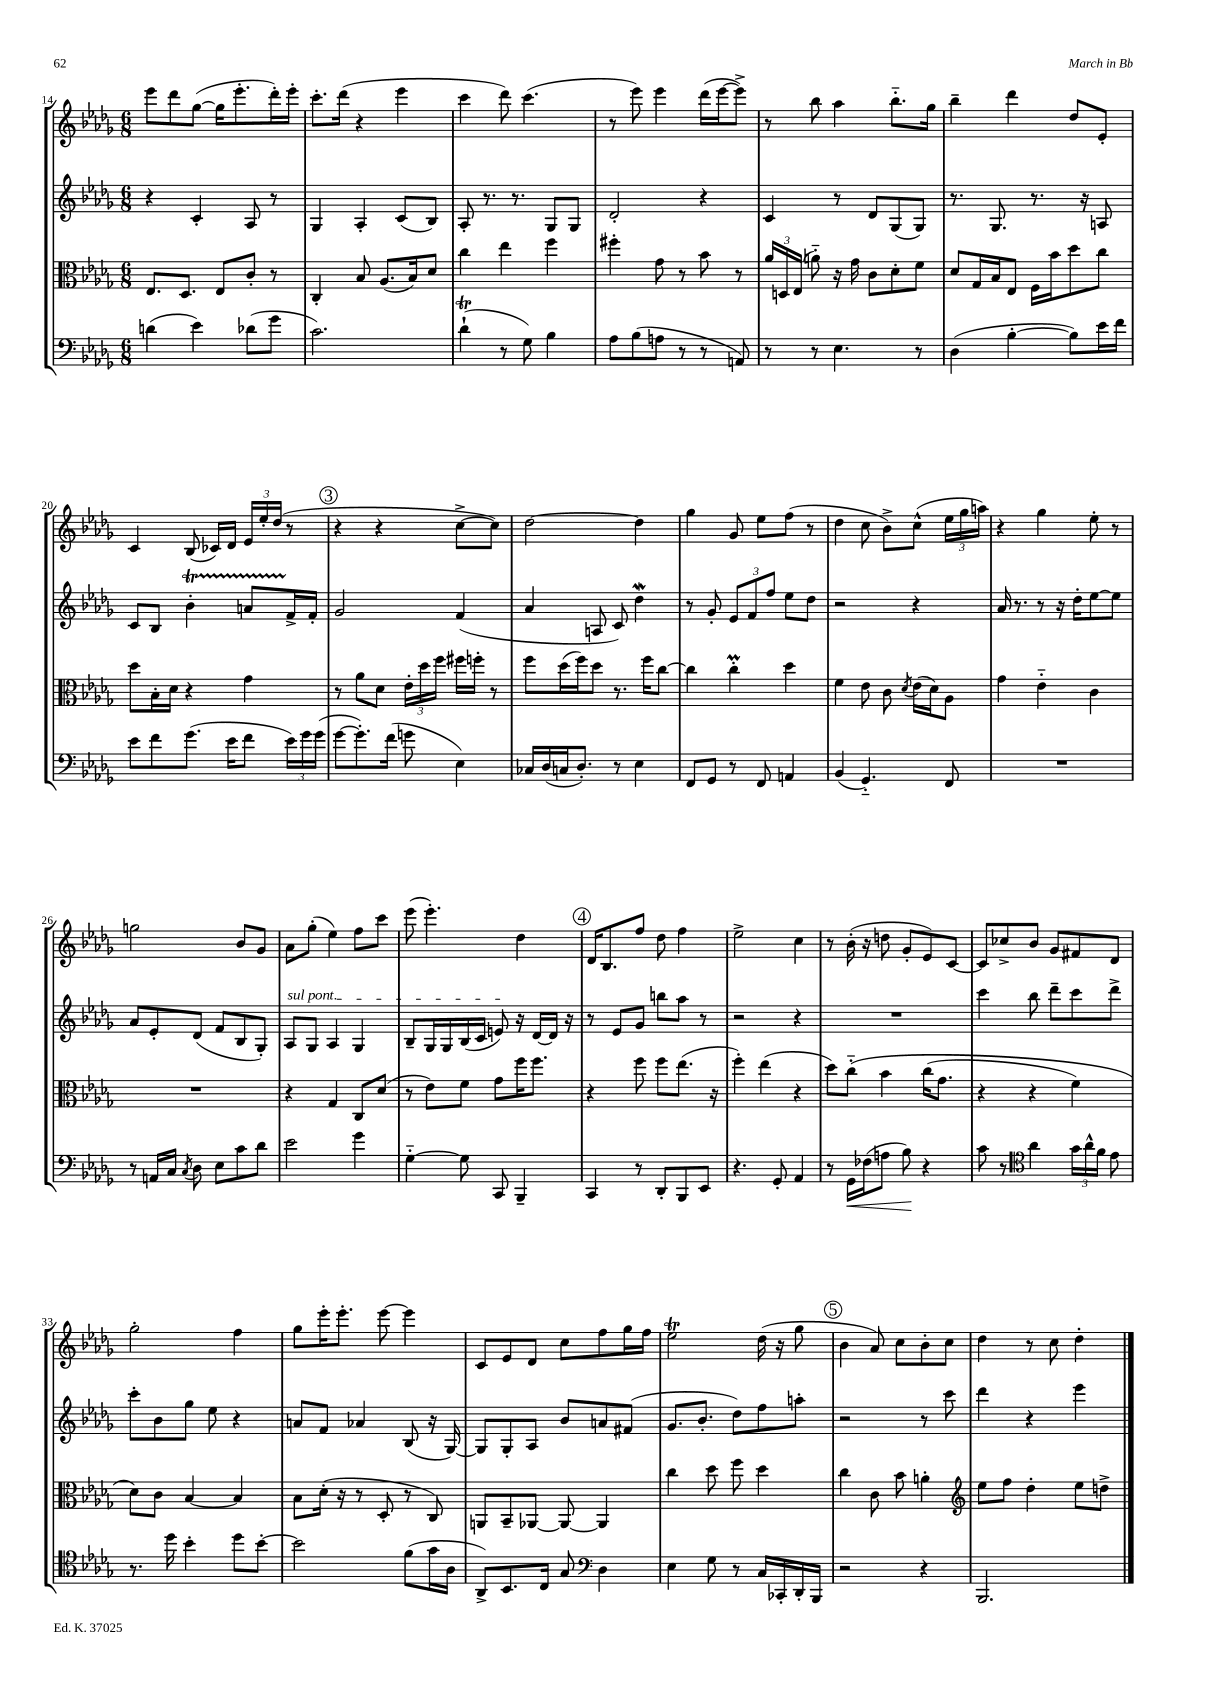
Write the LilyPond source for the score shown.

<<
\new StaffGroup <<
\new Staff = "s0" {
    \clef treble \key des \major \numericTimeSignature \time 6/8
    \autoBeamOff ees'''8[ des'''8 ges''8]~( ges''16[ ees'''8.-. des'''16-.) ees'''16]-. |
    c'''8.[-. des'''16]( r4 ees'''4 |
    c'''4 des'''8) c'''4.( |
    r8 ees'''8) ees'''4 des'''16[( ees'''16~ ees'''8]->) |
    r8 bes''8 aes''4 bes''8.[-_ ges''16] |
    bes''4-- des'''4 des''8[ ees'8]-. |
    c'4 bes8( ces'16[) des'16] \tuplet 3/2 { ees'16[ ees''16-. des''16]( } r8 |
    \mark \markup { \circle "3" } r4 r4 c''8[~-> c''8]) |
    des''2~ des''4 |
    ges''4 ges'8 ees''8[ f''8]( r8 |
    des''4 c''8 bes'8[->) c''8]-^( \tuplet 3/2 { ees''16[ ges''16 a''16]) } |
    r4 ges''4 ees''8-. r8 |
    g''2 bes'8[ ges'8] |
    aes'8[ ges''8]-.( ees''4) f''8[ c'''8] |
    ees'''8( ees'''4.-.) des''4 |
    \mark \markup { \circle "4" } des'16[ bes8. f''8] des''8 f''4 |
    ees''2-> c''4 |
    r8 bes'16-.( r16 d''8 ges'8[-. ees'8) c'8]~ |
    c'8[ ces''8-> bes'8] ges'8[ fis'8 des'8] |
    ges''2-. f''4 |
    ges''8[ ees'''16-. ees'''8.]-. ees'''8~ ees'''4 |
    c'8[ ees'8 des'8] c''8[ f''8 ges''16 f''16] |
    ees''2\trill des''16( r16 ges''8 |
    \mark \markup { \circle "5" } bes'4 aes'8) c''8[ bes'8-. c''8] |
    des''4 r8 c''8 des''4-. \bar "|." |
}
\new Staff = "s1" {
    \clef treble \key des \major \numericTimeSignature \time 6/8
    \autoBeamOff r4 c'4-. aes8 r8 |
    ges4 aes4-. c'8[( bes8]) |
    aes8-. r8. r8. ges8[ ges8] |
    des'2-. r4 |
    c'4 r8 des'8[ ges8( ges8]) |
    r8. ges8. r8. r16 a8 |
    c'8[ bes8] bes'4-.\startTrillSpan a'8[ f'16->\stopTrillSpan f'16]-. |
    \mark \markup { \circle "3" } ges'2 f'4( |
    aes'4 a8 c'8) des''4\mordent |
    r8 ges'8-. \tuplet 3/2 { ees'8[ f'8 f''8] } ees''8[ des''8] |
    r2 r4 |
    aes'16 r8. r8 r16 des''16[-. ees''8~ ees''8] |
    aes'8[ ees'8-. des'8]( f'8[ bes8 ges8]-.) |
    \once \override TextSpanner.bound-details.left.text = \markup { \italic "sul pont." } aes8[\startTextSpan ges8] aes4 ges4 |
    bes8[-- ges16 ges16 bes16( c'16] e'8\stopTextSpan) r16 des'16[~ des'16] r16 |
    \mark \markup { \circle "4" } r8 ees'8[ ges'8] b''8[ aes''8] r8 |
    r2 r4 |
    R2. |
    c'''4 bes''8 des'''8[-- c'''8 des'''8]-> |
    c'''8[-. bes'8 ges''8] ees''8 r4 |
    a'8[ f'8] aes'4 bes8( r16 ges16~) |
    ges8[ ges8-. aes8] bes'8[ a'8 fis'8]( |
    ges'8.[ bes'8.]-. des''8[) f''8 a''8]-. |
    \mark \markup { \circle "5" } r2 r8 c'''8 |
    des'''4 r4 ees'''4 \bar "|." |
}
\new Staff = "s2" {
    \clef alto \key des \major \numericTimeSignature \time 6/8
    \autoBeamOff ees8.[ des8.] ees8[ c'8]-. r8 |
    c4-. bes8 aes8.[( bes16) des'8] |
    c''4 ees''4 f''4 |
    fis''4-. ges'8 r8 bes'8 r8 |
    \tuplet 3/2 { aes'16[ d16 ees16]( } a'8-_) r16 ges'16 c'8[ des'8-. f'8] |
    des'8[ ges16 bes16 ees8] f16[ bes'16 des''8 c''8] |
    des''8[ bes16-. des'16] r4 ges'4 |
    \mark \markup { \circle "3" } r8 aes'8[ des'8] \tuplet 3/2 { ees'16[-. des''16 f''16] } fis''16[ f''16]-. r8 |
    f''8[ des''16( f''16) des''8] r8. f''16[ c''8]~ |
    c''4 c''4-.\prall des''4 |
    f'4 ees'8 c'8 \acciaccatura { des'8 } ees'16[( des'16) aes8] |
    ges'4 ees'4-_ c'4 |
    R2. |
    r4 ges4 c8[ des'8]( |
    r8 ees'8[) f'8] ges'8[ f''16 f''8.] |
    \mark \markup { \circle "4" } r4 f''8 f''8[ ees''8.]( r16 |
    f''4-.) ees''4( r4 |
    des''8[) c''8]-_\( bes'4 c''16[( ges'8.] |
    r4 r4 f'4) |
    des'8[\) c'8] bes4~ bes4 |
    bes8[ des'16]-.( r16 r8 des8-. r8 c8) |
    a,8[ bes,8-- aes,8]~ aes,8~ aes,4 |
    c''4 des''8 f''8 des''4 |
    \mark \markup { \circle "5" } c''4 c'8 bes'8 a'4-. |
    \clef treble ees''8[ f''8] des''4-. ees''8[ d''8]-> \bar "|." |
}
\new Staff = "s3" {
    \clef bass \key des \major \numericTimeSignature \time 6/8
    \autoBeamOff d'4( ees'4) des'8[( ges'8] |
    c'2.) |
    des'4-!\trill( r8 ges8) bes4 |
    aes8[ bes8( a8] r8 r8 a,8) |
    r8 r8 ees4. r8 |
    des4( bes4~-. bes8[) ees'16 f'16] |
    ees'8[ f'8 ges'8.]( ees'16[ f'8] \tuplet 3/2 { ees'16[) ges'16 ges'16]( } |
    \mark \markup { \circle "3" } ges'8[~ ges'8.-.) f'16]( g'8 ees4) |
    ces16[ des16( c16 des8.]-.) r8 ees4 |
    f,8[ ges,8] r8 f,8 a,4 |
    bes,4( ges,4.-_) f,8 |
    R2. |
    r8 a,16[ c16] \acciaccatura { c8 } des8 ees8[ c'8 des'8] |
    ees'2 ges'4 |
    ges4~-_ ges8 c,8 bes,,4-- |
    \mark \markup { \circle "4" } c,4 r8 des,8[-. bes,,8 ees,8] |
    r4. ges,8-. aes,4 |
    r8 ges,16[\< fes16( a8] bes8\!) r4 |
    c'8 r8 \clef tenor aes'4 \tuplet 3/2 { ges'16[ aes'16-^ f'16] } ees'8 |
    r8. des''16 bes'4-. des''8[ bes'8]~-. |
    bes'2 f'8[( ges'16 aes16] |
    aes,8[->) bes,8. c16] ges8 \clef bass des4 |
    ees4 ges8 r8 c16[ ces,16-. des,16-. bes,,16] |
    \mark \markup { \circle "5" } r2 r4 |
    bes,,2. \bar "|." |
}
>>
>>
\layout { \context { \Score currentBarNumber = #14 } }
